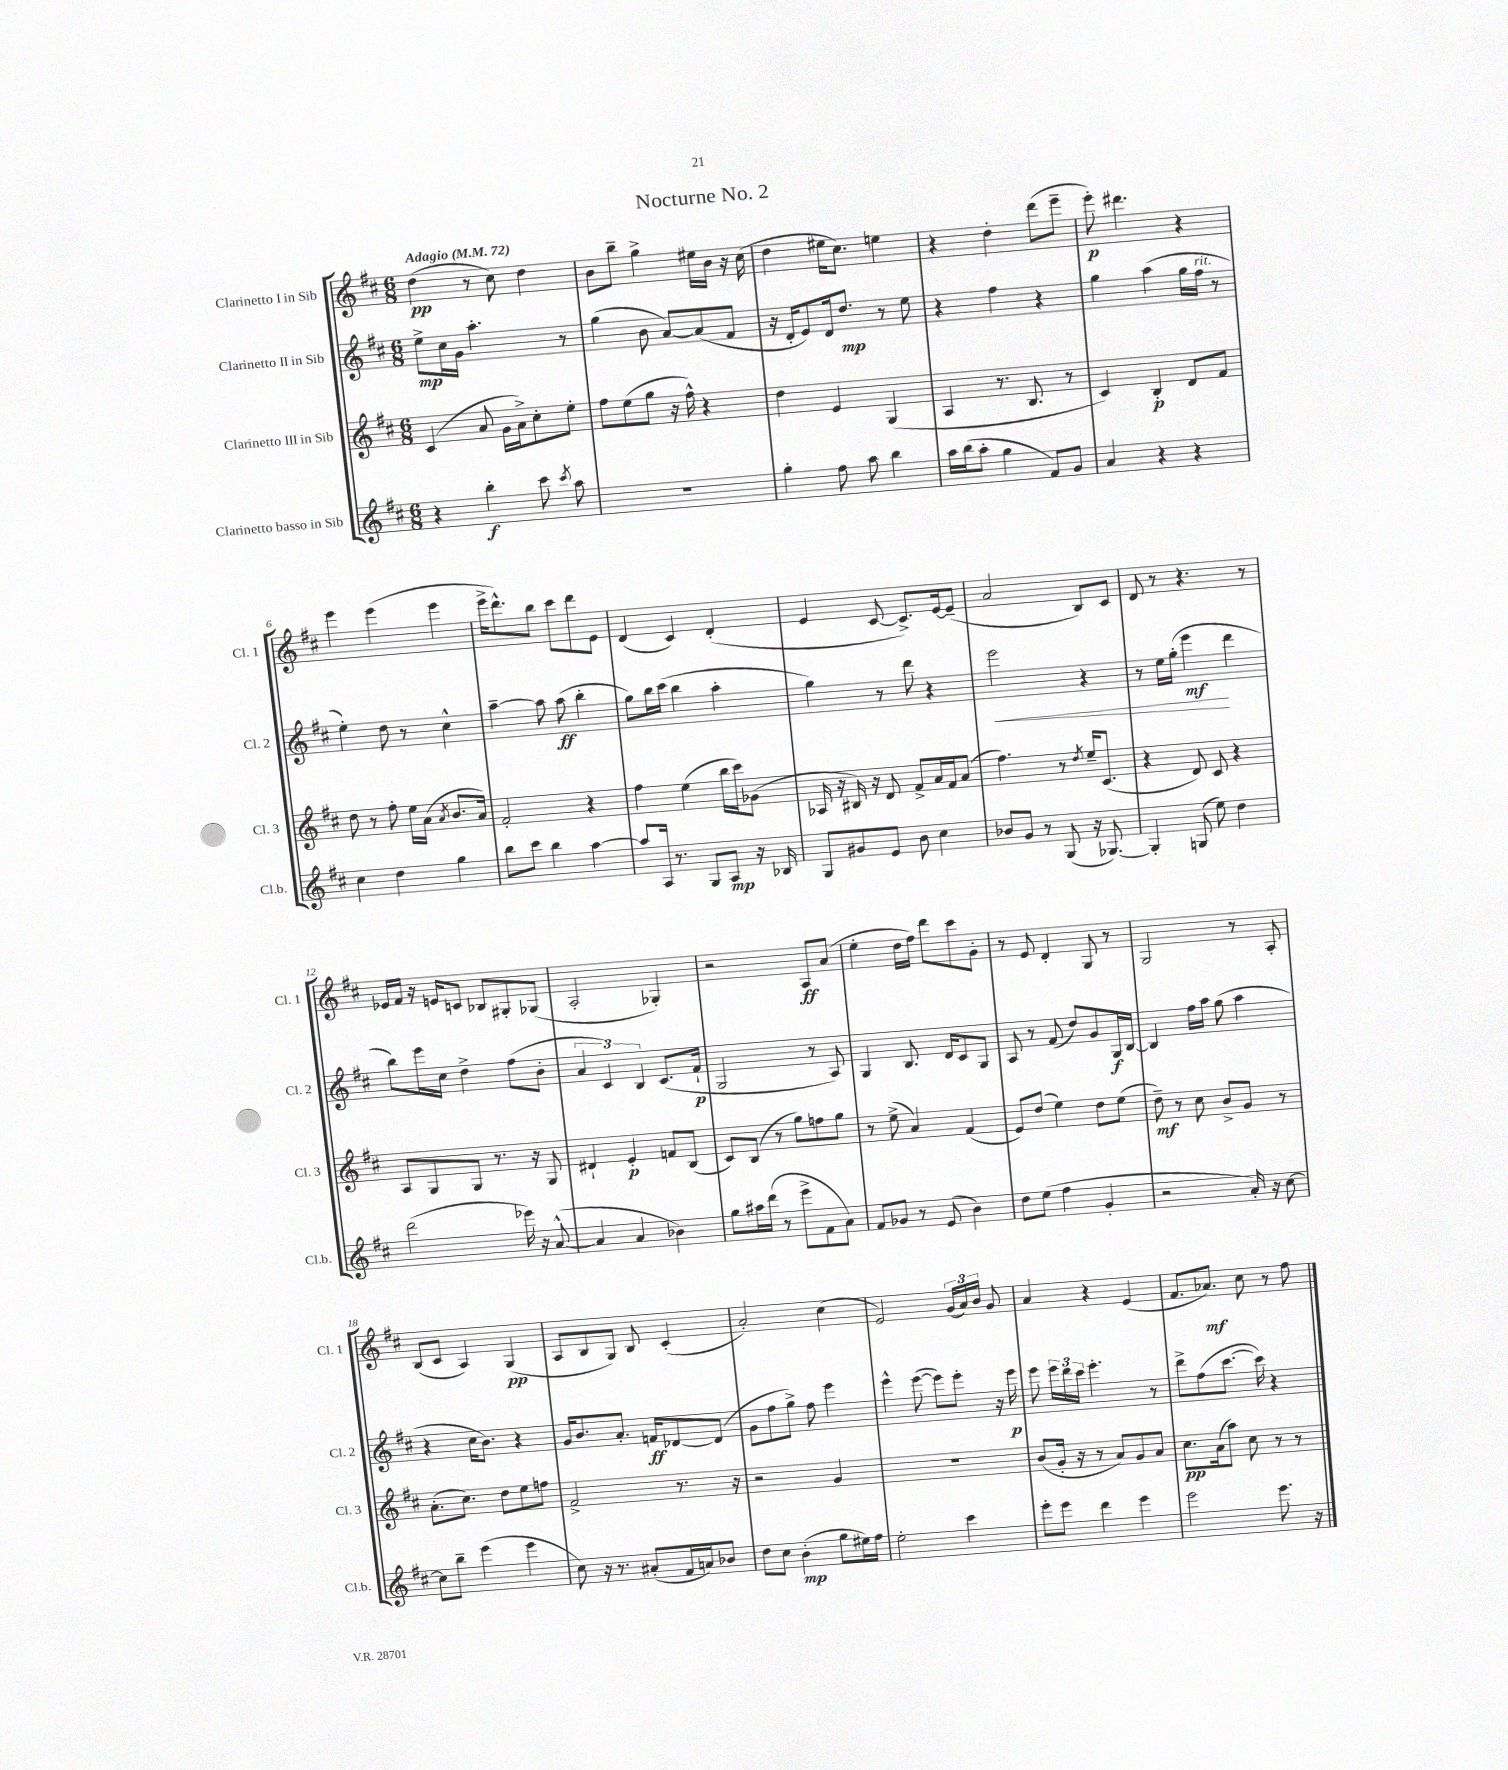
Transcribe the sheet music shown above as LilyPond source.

\header { title = "Nocturne No. 2" }
<<
\new StaffGroup <<
\new Staff = "s0" \with { instrumentName = "Clarinetto I in Sib" shortInstrumentName = "Cl. 1" } {
    \clef treble \key d \major \numericTimeSignature \time 6/8 \tempo "Adagio" 4 = 72
    \autoBeamOff d''4\pp( r8 cis''8) d''4 |
    b'8[ b''8]-- g''4-> eis''16[ b'16] r16 cis''16( |
    d''4 eis''16[ cis''8.]) e''4 |
    r4 d''4-. d'''8[( e'''8]-- |
    e'''8-.\p) dis'''4. r4 |
    e'''4 e'''4( e'''4 |
    e'''16[-> d'''8.-^) b''8] cis'''8[ d'''8 e'8] |
    d'4( cis'4) d'4-.( |
    e'4 cis'8~ cis'8.[->) e'16~ e'8]--( |
    a'2 b8[) cis'8] |
    d'8 r8 r4. r8 |
    ees'16[ fis'16] r16 e'16[ c'8] bes8[ gis8-. ges8]( |
    a2-. ges4-.) |
    r2 a8[\ff a'8]( |
    e''4-. d''16[ fis''16]) d'''8[ cis'''8 g'8]-. |
    r8 e'8 d'4-. g8 r8 |
    g2 r8 a8-. |
    b8[( cis'8] a4) g4\pp( |
    a8[ b8 g8]) b8 cis'4-.( |
    a'2-.) cis''4( |
    e'2) \tuplet 3/2 { g'16[( a'16) b'16] } g'8 |
    a'4 r4 e'4( |
    fis'8.[ aes'8.]\mf) cis''8 r8 fis''8 \bar "|." |
}
\new Staff = "s1" \with { instrumentName = "Clarinetto II in Sib" shortInstrumentName = "Cl. 2" } {
    \clef treble \key d \major \numericTimeSignature \time 6/8
    \autoBeamOff e''8[->\mp cis''16 g'16] a''4.-. r8 |
    g''4( b'8 a'8[~) a'8( fis'8] |
    r16 d'16[-. e'8) d'16 d''8.]\mp r8 e''8 |
    r4 fis''4 r4 |
    g''4 a''4( g''16[ fis''16]^\markup { \italic "rit." } r8 |
    e''4-.) d''8 r8 cis''4-^ |
    a''4~-- a''8 a''8\ff( b''4-. |
    g''8[) b''16 cis'''16]( b''4 a''4-. |
    g''4) r8 d'''8 r4 |
    e'''2\< r4 |
    r8 e''16[ g''16]-.( e'''4\mf\! d'''4 |
    b''8[) e'''16 cis''16] d''4-> fis''8[( b'8]-. |
    \tuplet 3/2 { a'4 cis'4) b4 } cis'8.[( fis'16]-!\p |
    g2 r8 a8) |
    g4 b8. d'16[ cis'8 g8] |
    a8 r8 fis'8( d''8[) g'8 g16\f b16]~ |
    b4 fis''16[ a''16] g''8( a''4 |
    r4 cis''16[ b'8.]) r4 |
    g'16[ b'8. a'8.]-. f'16[\ff des'8~ des'8]( |
    g'8[ fis''8 g''8]->) fis''8 e'''4 |
    e'''4-^ e'''8~( e'''8[) e'''8]-. r16 e'''16\p |
    e'''8 \tuplet 3/2 { e'''16[ d'''16 cis'''16] } e'''4.-. r8 |
    d'''8[-> fis''8( cis'''8.]~ cis'''16) r4 \bar "|." |
}
\new Staff = "s2" \with { instrumentName = "Clarinetto III in Sib" shortInstrumentName = "Cl. 3" } {
    \clef treble \key d \major \numericTimeSignature \time 6/8
    \autoBeamOff cis'4( a'8 g'16[ a'16->) cis''8-. e''8]-. |
    fis''8[ e''8( g''8] r16 fis''16-^) r4 |
    d''4 e'4 g4( |
    a4 r8. b8. r8 |
    cis'4) b4-.\p d'8[ fis'8] |
    d''8 r8 fis''8-. e''16[ a'16]( \acciaccatura { a'8 } b'8.[ a'16]) |
    fis'2-. r4 |
    fis''4 e''4( b''16[ cis'''16) ges'8]( |
    aes16 r16 bis16) r16 d'8 fis'8[-> a'16 fis'16 a'8]( |
    fis''4.) r8 \acciaccatura { d''8 } e''16[-- cis'8.]( |
    r4 d'8) cis'8 r4 |
    a8[ g8 g8] r8. r16 g8 |
    dis'4-! e'4-.\p f'8[ b8]( |
    cis'8[) b8]( r8 g''8[) f''8 g''8] |
    r8 e''8->( a'4) fis'4( |
    e'8[) d''8]( e''4) d''8[ e''8]( |
    d''8--\mf) r8 cis''8 b'8[-> g'8] r8 |
    a'8.[-.( cis''8.]) d''8[ e''8 f''8] |
    fis'2-> r8. r16 |
    r2 g'4 |
    R2. |
    b'8[( g'16]-. r16 r8 a'8[) g'8 a'8] |
    cis''8.[\pp a'16( a''8]) cis''8 r8 r8 \bar "|." |
}
\new Staff = "s3" \with { instrumentName = "Clarinetto basso in Sib" shortInstrumentName = "Cl.b." } {
    \clef treble \key d \major \numericTimeSignature \time 6/8
    \autoBeamOff r4 b''4-.\f cis'''8 \acciaccatura { cis'''8 } a''8 |
    R2. |
    g''4-. fis''8 a''8 b''4 |
    a''16[ b''16( a''8]-. g''4 fis'8[) g'8] |
    a'4 r4 r4 |
    cis''4 d''4 g''4 |
    b''8[ cis'''8] b''4 a''4~ |
    a''8[ a16] r8. g8[ a8]\mp r16 bes16 |
    g8[ gis'8 e'8] b'8 cis''4 |
    bes'8[ g'8] r8 g8( r16 ges8.~) |
    ges4-. g8( e''8) d''4 |
    d'''2( ees'''16) r16 a'8~-^( |
    a'4 a'4 bes'4) |
    g''8[ ais''16 d'''16]( r8 e'''8[-> fis'8 a'8]) |
    fis'8[ ges'8] r8 e'8( b'4) |
    d''8[ e''8]( fis''4 g'4-. |
    r2 a'16-.) r16 cis''8~ |
    cis''8[ b''8]-- e'''4( e'''4 |
    cis''8) r16 r8. ais'8[-.( fis'16 a'16) bes'8] |
    d''8[ cis''8] b'4-.\mp( g''8[ eis''16) fis''16] |
    e''2-. cis'''4 |
    e'''8[-. e'''8] d'''4 e'''4 |
    e'''2 e'''8. r16 \bar "|." |
}
>>
>>
